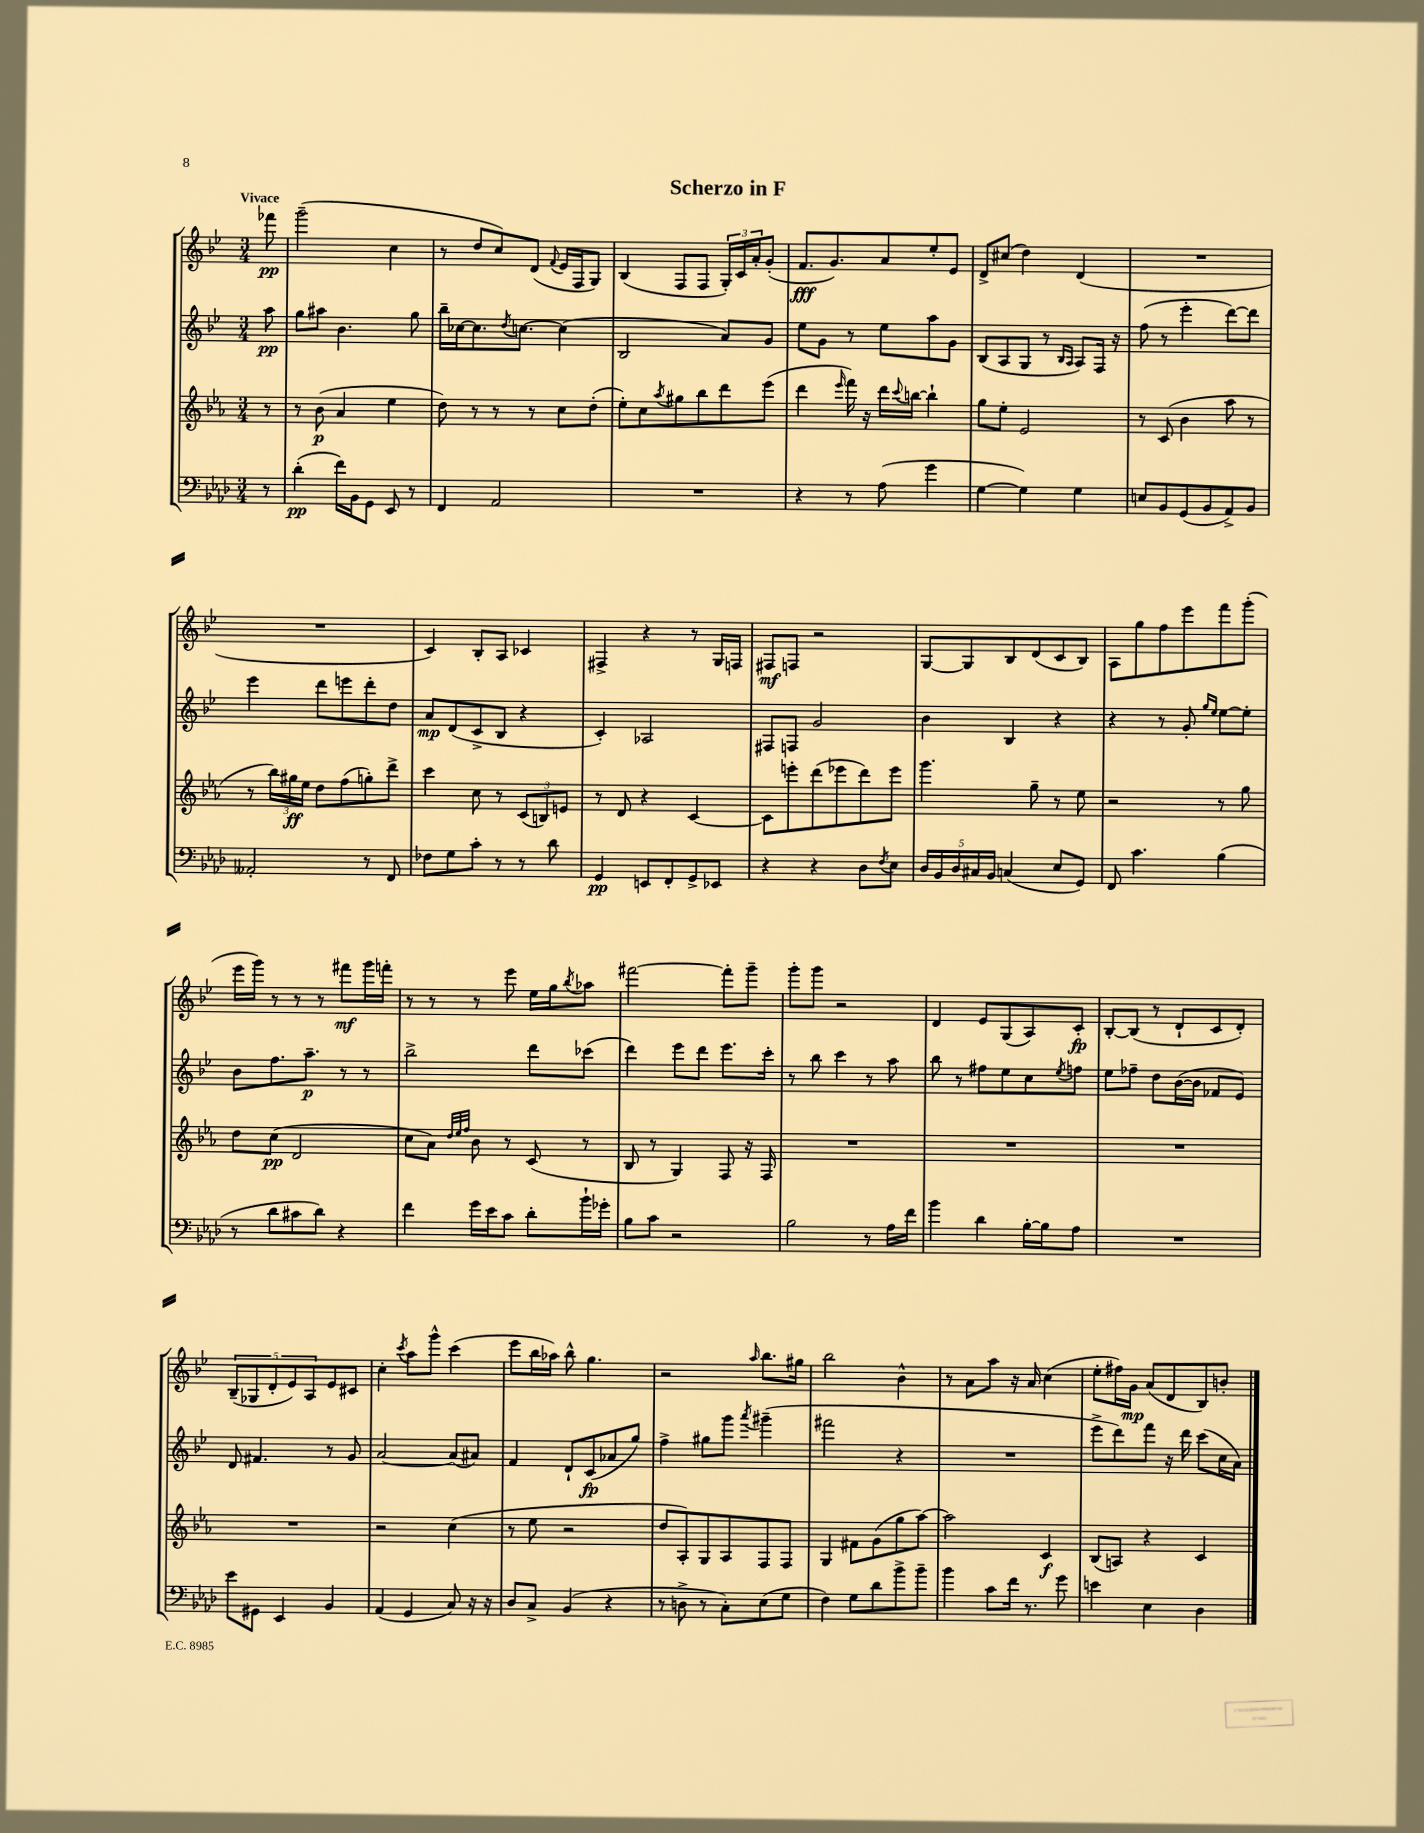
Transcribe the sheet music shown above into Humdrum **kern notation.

**kern	**dynam	**kern	**dynam	**kern	**dynam	**kern	**dynam
*part4	*part4	*part3	*part3	*part2	*part2	*part1	*part1
*staff4	*staff4	*staff3	*staff3	*staff2	*staff2	*staff1	*staff1
*clefF4	*	*clefG2	*	*clefG2	*	*clefG2	*
*k[b-e-a-d-]	*	*k[b-e-a-]	*	*k[b-e-]	*	*k[b-e-]	*
*M3/4	*	*M3/4	*	*M3/4	*	*M3/4	*
=	=	=	=	=	=	=	=
!	!	!	!	!	!	!LO:TX:a:B:t=Vivace	!
8r	.	8r	.	8aa\	pp	8fff-X\	pp
=1	=1	=1	=1	=1	=1	=1	=1
(4d-'\	pp	8r	.	8gg\L	.	(2ggg~\	.
.	.	(8b-\	p	8aa#X\J	.	.	.
16f\LL)	.	4a-/	.	4.b-\	.	.	.
16BB-\J	.	.	.	.	.	.	.
8GG\J	.	.	.	.	.	.	.
8EE-/	.	4ee-\	.	.	.	4cc\	.
8r	.	.	.	8gg\	.	.	.
=2	=2	=2	=2	=2	=2	=2	=2
4FF/	.	8dd\)	.	16bb-~\LL	.	8r	.
.	.	.	.	[16cc-X\J	.	.	.
.	.	8r	.	8.cc-\]	.	8dd/L	.
2AA-/	.	8r	.	.	.	8cc/)	.
.	.	.	.	8qdd/	.	.	.
.	.	.	.	[8.ccn\J	.	.	.
.	.	8r	.	.	.	(8d/J	.
.	.	.	.	.	.	8qqf/	.
.	.	8cc\L	.	(4cc\]	.	16e-/LL	.
.	.	.	.	.	.	16F/J	.
.	.	(8dd'\J	.	.	.	8G/J)	.
=3	=3	=3	=3	=3	=3	=3	=3
2.r	.	8ee-'\L)	.	2B-/	.	(4B-/	.
.	.	8cc\	.	.	.	.	.
.	.	8qaa-/	.	.	.	.	.
.	.	8gg#X\	.	.	.	8F/L	.
.	.	8bb-\	.	.	.	8F/J	.
.	.	8ddd\	.	8a/L)	.	24G'/LL)	.
.	.	.	.	.	.	24c/	.
.	.	.	.	.	.	24a'/J	.
.	.	(8eee-\J	.	8g/J	.	(8g'/J	.
=4	=4	=4	=4	=4	=4	=4	=4
4r	.	4ddd\	.	8ee-\L	.	8.f/L	fff
.	.	.	.	8g\J	.	.	.
.	.	.	.	.	.	8.g/)	.
.	.	16qqeee-/	.	.	.	.	.
8r	.	16fff\)	.	8r	.	.	.
.	.	16r	.	.	.	.	.
(8A-\	.	16ddd\LL	.	8ee-\L	.	8a/	.
.	.	8qqccc/	.	.	.	.	.
.	.	[16bbn\JJ	.	.	.	.	.
4g\	.	4bb`\]	.	8aa\	.	8ee-'/	.
.	.	.	.	8g\J	.	8e-/J	.
=5	=5	=5	=5	=5	=5	=5	=5
[4G\	.	8gg\L	.	(8B-/L	.	8d^/L	.
.	.	8ee-'\J	.	8A/	.	(8cc#X/J	.
4G\])	.	2e-/	.	8G/J	.	4dd\)	.
.	.	.	.	8r	.	.	.
.	.	.	.	16qqB-/LL	.	.	.
.	.	.	.	16qqA/JJ	.	.	.
4G\	.	.	.	8A/L)	.	(4d/	.
.	.	.	.	16F/Jk	.	.	.
.	.	.	.	16r	.	.	.
=6	=6	=6	=6	=6	=6	=6	=6
8En/L	.	8r	.	(8ff\	.	2.r	.
8BB-/	.	(8c/	.	8r	.	.	.
(8GG/	.	4b-\	.	4eee-'\	.	.	.
8BB-/	.	.	.	.	.	.	.
8AA-^/)	.	8aa-\	.	[8ddd\L)	.	.	.
8BB-/J	.	8r	.	8ddd\J]	.	.	.
!!LO:LB:g=z
=7	=7	=7	=7	=7	=7	=7	=7
2AA--X'/	.	8r	.	4eee-\	.	2.r	.
.	.	24bb-\LL)	.	.	.	.	.
.	.	24gg#X\	ff	.	.	.	.
.	.	24ee-\JJ	.	.	.	.	.
.	.	8dd\L	.	8ddd\L	.	.	.
.	.	(8ff\	.	8eeen\	.	.	.
8r	.	8ggn'\)	.	8ddd'\	.	.	.
8FF/	.	8ddd^\J	.	8dd\J	.	.	.
=8	=8	=8	=8	=8	=8	=8	=8
8F-X\L	.	4ccc\	.	8a/L	mp	4c/)	.
8G\	.	.	.	(8d/	.	.	.
8c'\J	.	8cc\	.	8c^/	.	8B-'/L	.
8r	.	8r	.	8B-/J	.	8A/J	.
8r	.	(12c/L	.	4r	.	4c-X/	.
.	.	12Bn/)	.	.	.	.	.
8d-\	.	.	.	.	.	.	.
.	.	12en/J	.	.	.	.	.
=9	=9	=9	=9	=9	=9	=9	=9
4GG/	pp	8r	.	4c'/)	.	4F#X^/	.
.	.	8d/	.	.	.	.	.
8EEn/L	.	4r	.	2A-X/	.	4r	.
8FF'/	.	.	.	.	.	.	.
8GG^/	.	[4c/	.	.	.	8r	.
8EE-X/J	.	.	.	.	.	16G/LL	.
.	.	.	.	.	.	16Fn/JJ	.
=10	=10	=10	=10	=10	=10	=10	=10
4r	.	8c\L]	.	8F#X/L	.	8F#X/L	mf
.	.	8eeen'\	.	8Fn/J	.	8Fn/J	.
4r	.	(8ddd\	.	2g/	.	2r	.
.	.	8eee-X\	.	.	.	.	.
8D-\L	.	8ddd\)	.	.	.	.	.
8qF/	.	.	.	.	.	.	.
8E-\J	.	8eee-\J	.	.	.	.	.
=11	=11	=11	=11	=11	=11	=11	=11
20D-/LL	.	4.ggg\	.	4b-\	.	[8G/L	.
20BB-/	.	.	.	.	.	.	.
20D-/	.	.	.	.	.	.	.
.	.	.	.	.	.	8G/]	.
20C#X/	.	.	.	.	.	.	.
20BB-/JJ	.	.	.	.	.	.	.
(4Cn/	.	.	.	4B-/	.	8B-/	.
.	.	8gg~\	.	.	.	(8d/	.
8E-/L	.	8r	.	4r	.	8c/	.
8GG/J)	.	8ee-\	.	.	.	8B-/J)	.
=12	=12	=12	=12	=12	=12	=12	=12
8FF/	.	2r	.	4r	.	8A\L	.
4.c\	.	.	.	.	.	8gg\	.
.	.	.	.	8r	.	8ff\	.
.	.	.	.	8g'/	.	8eee-\	.
.	.	.	.	16qqgg/LL	.	.	.
.	.	.	.	16qqee-/JJ	.	.	.
(4B-\	.	8r	.	[8ee-\L	.	8fff\	.
.	.	8gg\	.	8ee-'\J]	.	(8ggg'\J	.
!!LO:LB:g=z
=13	=13	=13	=13	=13	=13	=13	=13
8r	.	8dd\L	.	8b-\L	.	16eee-\LL	.
.	.	.	.	.	.	16ggg\JJ)	.
8d-\L	.	(8cc\J	pp	8.ff\	.	8r	.
8c#X\	.	2d/	.	.	.	8r	.
.	.	.	.	8.aa~\J	p	.	.
8d-\J)	.	.	.	.	.	8r	.
4r	.	.	.	8r	.	8fff#X\L	mf
.	.	.	.	8r	.	16ggg\L	.
.	.	.	.	.	.	16fffn'\JJ	.
=14	=14	=14	=14	=14	=14	=14	=14
4f\	.	8cc\L	.	2bb-^\	.	8r	.
.	.	8a-\J)	.	.	.	8r	.
.	.	32qqdd/LLL	.	.	.	.	.
.	.	32qqee-/	.	.	.	.	.
.	.	32qqff/JJJ	.	.	.	.	.
16g\LL	.	8b-\	.	.	.	8r	.
16e-\J	.	.	.	.	.	.	.
8c\J	.	8r	.	.	.	8eee-\	.
8d-'\L	.	(8c/	.	8ddd\L	.	16ee-\LL	.
.	.	.	.	.	.	16gg\J	.
.	.	.	.	.	.	8qbb-/	.
16b-`\L	.	8r	.	(8ccc-X\J	.	8aa-X\J	.
16g-X'\JJ	.	.	.	.	.	.	.
=15	=15	=15	=15	=15	=15	=15	=15
8B-\L	.	8B-/	.	4ddd\)	.	[2fff#X\	.
8c\J	.	8r	.	.	.	.	.
2r	.	4G/)	.	8eee-\L	.	.	.
.	.	.	.	8ddd\J	.	.	.
.	.	8F/	.	8.eee-\L	.	8fff#'\L]	.
.	.	16r	.	.	.	8ggg~\J	.
.	.	16F/	.	16ccc'\Jk	.	.	.
=16	=16	=16	=16	=16	=16	=16	=16
2B-\	.	2.r	.	8r	.	8ggg'\L	.
.	.	.	.	8bb-\	.	8ggg\J	.
.	.	.	.	4ccc\	.	2r	.
8r	.	.	.	8r	.	.	.
16A-\LL	.	.	.	8aa\	.	.	.
16f\JJ	.	.	.	.	.	.	.
=17	=17	=17	=17	=17	=17	=17	=17
4b-\	.	2.r	.	8bb-\	.	4d/	.
.	.	.	.	8r	.	.	.
4d-\	.	.	.	8ff#X\L	.	8e-/L	.
.	.	.	.	8ee-\	.	(8G/	.
[16B-'\LL	.	.	.	8cc\	.	8A/)	.
16B-\J]	.	.	.	.	.	.	.
.	.	.	.	8qee-/	.	.	.
8A-\J	.	.	.	8ffn\J	.	8c'/J	fp
=18	=18	=18	=18	=18	=18	=18	=18
2.r	.	2.r	.	8ee-\L	.	[8B-'/L	.
.	.	.	.	8ff-X~\J	.	(8B-/J]	.
.	.	.	.	8dd\L	.	8r	.
.	.	.	.	([16b-\L	.	8d`/L	.
.	.	.	.	16b-\JJ]	.	.	.
.	.	.	.	8f-X/L	.	8c/	.
.	.	.	.	8e-/J)	.	8d'/J)	.
!!LO:LB:g=z
=19	=19	=19	=19	=19	=19	=19	=19
8e-\L	.	2.r	.	8d/	.	(10B-~/L	.
.	.	.	.	.	.	10G-X/	.
8GG#X\J	.	.	.	4.f#X/	.	.	.
.	.	.	.	.	.	10d'/	.
4EE-/	.	.	.	.	.	.	.
.	.	.	.	.	.	10e-/)	.
.	.	.	.	.	.	10A/	.
4BB-/	.	.	.	8r	.	8e-/	.
.	.	.	.	8g/	.	8c#X/J	.
=20	=20	=20	=20	=20	=20	=20	=20
(4AA-/	.	2r	.	[2a/	.	4cc'\	.
.	.	.	.	.	.	8qccc/	.
4GG/	.	.	.	.	.	8aa\L	.
.	.	.	.	.	.	8ggg^^\J	.
8C/)	.	(4cc\	.	(8a/L]	.	(4ccc\	.
16r	.	.	.	8a#X/J)	.	.	.
16r	.	.	.	.	.	.	.
=21	=21	=21	=21	=21	=21	=21	=21
8D-/L	.	8r	.	4f/	.	8eee-\L	.
8C^/J	.	8ee-\	.	.	.	16bb-\L	.
.	.	.	.	.	.	16aa-X\JJ)	.
(4BB-/	.	2r	.	8d`/L	.	8bb-^^\	.
.	.	.	.	(8c/	fp	4.gg\	.
4r	.	.	.	8a-X/	.	.	.
.	.	.	.	8gg/J)	.	.	.
=22	=22	=22	=22	=22	=22	=22	=22
8r	.	8dd/L	.	4ff^\	.	2r	.
8Dn^\	.	8A-'/)	.	.	.	.	.
8r	.	8G/	.	8gg#X\L	.	.	.
8C'\L)	.	8A-/	.	8ggg\J	.	.	.
.	.	.	.	8qaaa/	.	16qqaa/	.
(8E-\	.	8F/	.	(4ggg#X~\	.	8.bb-\L	.
8G\J	.	8F/J	.	.	.	.	.
.	.	.	.	.	.	16gg#X\Jk	.
=23	=23	=23	=23	=23	=23	=23	=23
4F\)	.	4G/	.	2fff#X\	.	2bb-\	.
8G\L	.	8f#X\L	.	.	.	.	.
8d-\	.	(8g\	.	.	.	.	.
8b-^\	.	8gg\	.	4r	.	4b-^^\	.
8b-~\J	.	[8aa-\J)	.	.	.	.	.
=24	=24	=24	=24	=24	=24	=24	=24
4b-\	.	2aa-\]	.	2.r	.	8r	.
.	.	.	.	.	.	8a\L	.
8c\L	.	.	.	.	.	8aa\J	.
16f\Jk	.	.	.	.	.	16r	.
8.r	.	.	.	.	.	16a/	.
.	.	4c/	f	.	.	(4cc\	.
8g\	.	.	.	.	.	.	.
=25	=25	=25	=25	=25	=25	=25	=25
4en\	.	(8B-/L	.	8eee-^\L	.	8ee-'\L	.
.	.	8An/J)	.	8ddd\)	.	16ff#X\L)	.
.	.	.	.	.	.	16g\JJ	mp
4E-\	.	4r	.	8fff\J	.	(8a/L	.
.	.	.	.	16r	.	8d/	.
.	.	.	.	16ddd\	.	.	.
4D-\	.	4c/	.	(8ccc\L	.	8B-/)	.
.	.	.	.	16cc\L	.	8bn'/J	.
.	.	.	.	16a\JJ)	.	.	.
==	==	==	==	==	==	==	==
*-	*-	*-	*-	*-	*-	*-	*-
